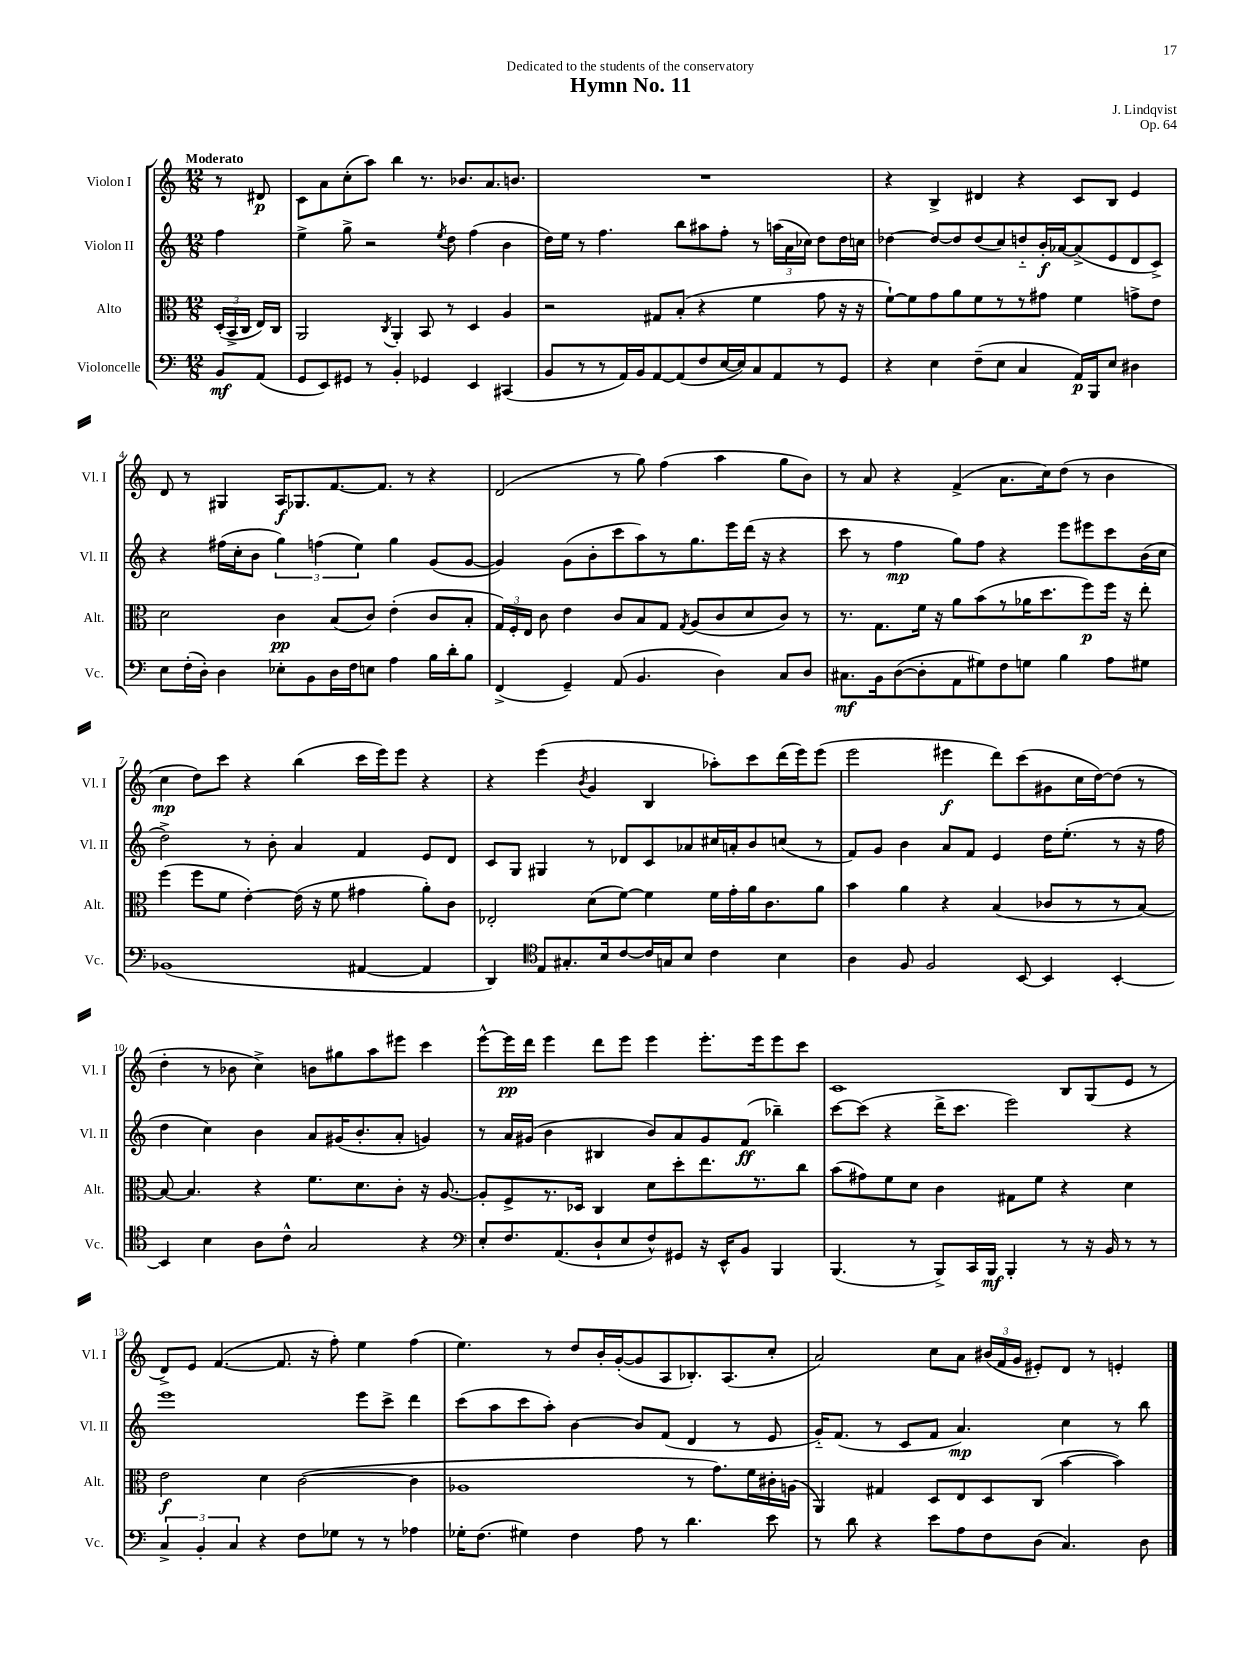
\header { title = "Hymn No. 11" composer = "J. Lindqvist" dedication = "Dedicated to the students of the conservatory" opus = "Op. 64" }
<<
\new StaffGroup <<
\new Staff = "s0" \with { instrumentName = "Violon I" shortInstrumentName = "Vl. I" } {
    \clef treble \key c \major \numericTimeSignature \time 12/8 \partial 4 \tempo "Moderato"
    \autoBeamOff r8 dis'8\p |
    c'8[ a'8 c''8-.( a''8]) b''4 r8. bes'8.[ a'8. b'8.] |
    R1. |
    r4 b4-> dis'4 r4 c'8[ b8] e'4 |
    d'8 r8 gis4 a16[\f ges8. f'8.~ f'8.] r8 r4 |
    d'2( r8 g''8) f''4( a''4 g''8[ b'8]) |
    r8 a'8 r4 f'4->( a'8.[ c''16) d''8]( r8 b'4 |
    c''4\mp d''8[) c'''8] r4 b''4( c'''16[ e'''16) e'''8] r4 |
    r4 e'''4( \acciaccatura { b'8 } g'4 b4 aes''8[-.) c'''8 d'''16( e'''16) e'''8]( |
    e'''2 eis'''4\f d'''8[) c'''8( gis'8 c''16 d''16~) d''8]( r8 |
    d''4-. r8 bes'8 c''4->) b'8[ gis''8 a''8 eis'''8] c'''4 |
    e'''8[~-^ e'''16\pp d'''16] e'''4 d'''8[ e'''8] e'''4 e'''8.[-. e'''16 e'''8 c'''8] |
    c'1 b8[ g8( e'8] r8 |
    d'8[->) e'8] f'4.~( f'8. r16 f''8-.) e''4 f''4( |
    e''4.) r8 d''8[ b'16-. g'16~-.( g'8 a8 bes8.-.) a8.( c''8]-. |
    a'2) c''8[ a'8] \tuplet 3/2 { bis'16[( f'16 g'16] } eis'8[-.) d'8] r8 e'4-. \bar "|." |
}
\new Staff = "s1" \with { instrumentName = "Violon II" shortInstrumentName = "Vl. II" } {
    \clef treble \key c \major \numericTimeSignature \time 12/8 \partial 4
    \autoBeamOff f''4 |
    e''4-> g''8-> r2 \acciaccatura { e''8 } d''8 f''4( b'4 |
    d''16[) e''16] r8 f''4. b''8[ ais''8 f''8]-. r8 \tuplet 3/2 { a''16[( a'16 ces''16]) } d''8[ d''16 c''16] |
    des''4~ des''8[~ des''8 des''8( c''8) d''8-_ b'16-.\f aes'16~ aes'8->( e'8 d'8 c'8]->) |
    r4 fis''16[( c''16-. b'8] \tuplet 3/2 { g''4) f''4( e''4) } g''4 g'8[( g'8]~ |
    g'4) g'8[( b'8-. c'''8 a''8) r8 g''8. e'''16 d'''16]( r16 r4 |
    c'''8 r8 f''4\mp g''8[) f''8] r4 e'''8[ eis'''8 c'''8 b'16( c''16] |
    d''2->) r8 b'8-. a'4 f'4 e'8[ d'8] |
    c'8[ g8] gis4 r8 des'8[ c'8 aes'8 cis''16 a'16-. b'8 c''8]( r8 |
    f'8[) g'8] b'4 a'8[ f'8] e'4 d''16[ e''8.]-.( r8 r16 f''16 |
    d''4 c''4) b'4 a'8[ gis'16( b'8.-. a'8]-. g'4) |
    r8 a'16[ gis'16]( b'4 bis4 b'8[) a'8 gis'8 f'8]\ff( bes''4--) |
    c'''8[~ c'''8]( r4 d'''16[-> c'''8.] e'''2) r4 |
    e'''1 e'''8[ c'''8]-> d'''4 |
    c'''8[( a''8 c'''8 a''8]-.) b'4~ b'8[ f'8]( d'4 r8 e'8 |
    g'16[-_) f'8.]( r8 c'8[ f'8] a'4.\mp) c''4 r8 b''8 \bar "|." |
}
\new Staff = "s2" \with { instrumentName = "Alto" shortInstrumentName = "Alt." } {
    \clef alto \key c \major \numericTimeSignature \time 12/8 \partial 4
    \autoBeamOff \tuplet 3/2 { d16[-.( b,16-> c16] } e16[) c16] |
    a,2 \acciaccatura { c8 } a,4-. b,8 r8 d4 a4 |
    r2 gis8[ b8]-.( r4 f'4 g'8 r16 r16 |
    f'8[~-!) f'8 g'8 a'8 f'8 r8 r8 gis'8] f'4 g'8[-> e'8] |
    d'2 c'4\pp b8[( c'8]) e'4-.( c'8[ b8]-. |
    \tuplet 3/2 { g16[) f16-. e16] } c'8 e'4 c'8[ b8 g8] \acciaccatura { g8 } a8[( c'8 d'8 c'8]) r8 |
    r8. g8.[ f'16] r16 a'8[ b'8( r8 aes'16 d''8. f''8\p) f''16] r16 e''8-. |
    f''4( f''8[ f'8] e'4~-.) e'16( r16 f'8 gis'4 a'8[-.) c'8] |
    ees2-. d'8[( f'8]~) f'4 f'16[ g'16-. a'16 c'8. a'8] |
    b'4 a'4 r4 b4( ces'8[ r8 r8 b8]~) |
    b8~ b4. r4 f'8.[ d'8. c'8]-. r16 a8.~ |
    a8[-. f8-> r8. des16] c4 d'8[ d''8-. e''8. r8. c''8] |
    b'8[( gis'8) f'8 d'8] c'4 gis8[ f'8] r4 d'4 |
    e'2\f d'4 c'2~( c'4 |
    aes1 r8 g'8.[) f'16 cis'16-. a16]( |
    a,4) gis4 d8[ e8 d8 c8]( b'4~ b'4) \bar "|." |
}
\new Staff = "s3" \with { instrumentName = "Violoncelle" shortInstrumentName = "Vc." } {
    \clef bass \key c \major \numericTimeSignature \time 12/8 \partial 4
    \autoBeamOff b,8[\mf a,8]( |
    g,8[ e,8) gis,8] r8 b,4-. ges,4 e,4 cis,4( |
    b,8[ r8 r8 a,16) b,16 a,8~ a,8( f8 e16~ e16) c8 a,8 r8 g,8] |
    r4 e4 f8[--( e8] c4 a,16[\p) b,,16 e8] dis4 |
    e8[ f16-.( d16]-.) d4 ees8[-. b,8 d16 f16 e8] a4 b16[ d'16-. b8] |
    f,4->( g,4--) a,8( b,4. d4) c8[ d8] |
    cis8.[\mf b,16 d8~( d8-. a,8 gis8) f8 g8] b4 a8[ gis8] |
    bes,1( ais,4~ ais,4 |
    d,4) \clef tenor e8[ gis8.-. b16 c'8~ c'16 g16 b8] c'4 b4 |
    a4 f8 f2 b,8~ b,4 b,4~-. |
    b,4 b4 a8[ c'8]-^ g2 r4 |
    \clef bass e8[-. f8. a,8.( d8-! e8 f8-^) gis,8] r16 e,16[-^ b,8] b,,4 |
    b,,4.( r8 b,,8[->) c,16 b,,16]\mf b,,4-. r8 r16 b,16 r8 r8 |
    \tuplet 3/2 { c4-> b,4-. c4 } r4 f8[ ges8] r8 r8 aes4 |
    ges16[-. f8.]( gis4) f4 a8 r8 d'4. e'8 |
    r8 d'8 r4 e'8[ a8 f8 d8]( c4.) d8 \bar "|." |
}
>>
>>
